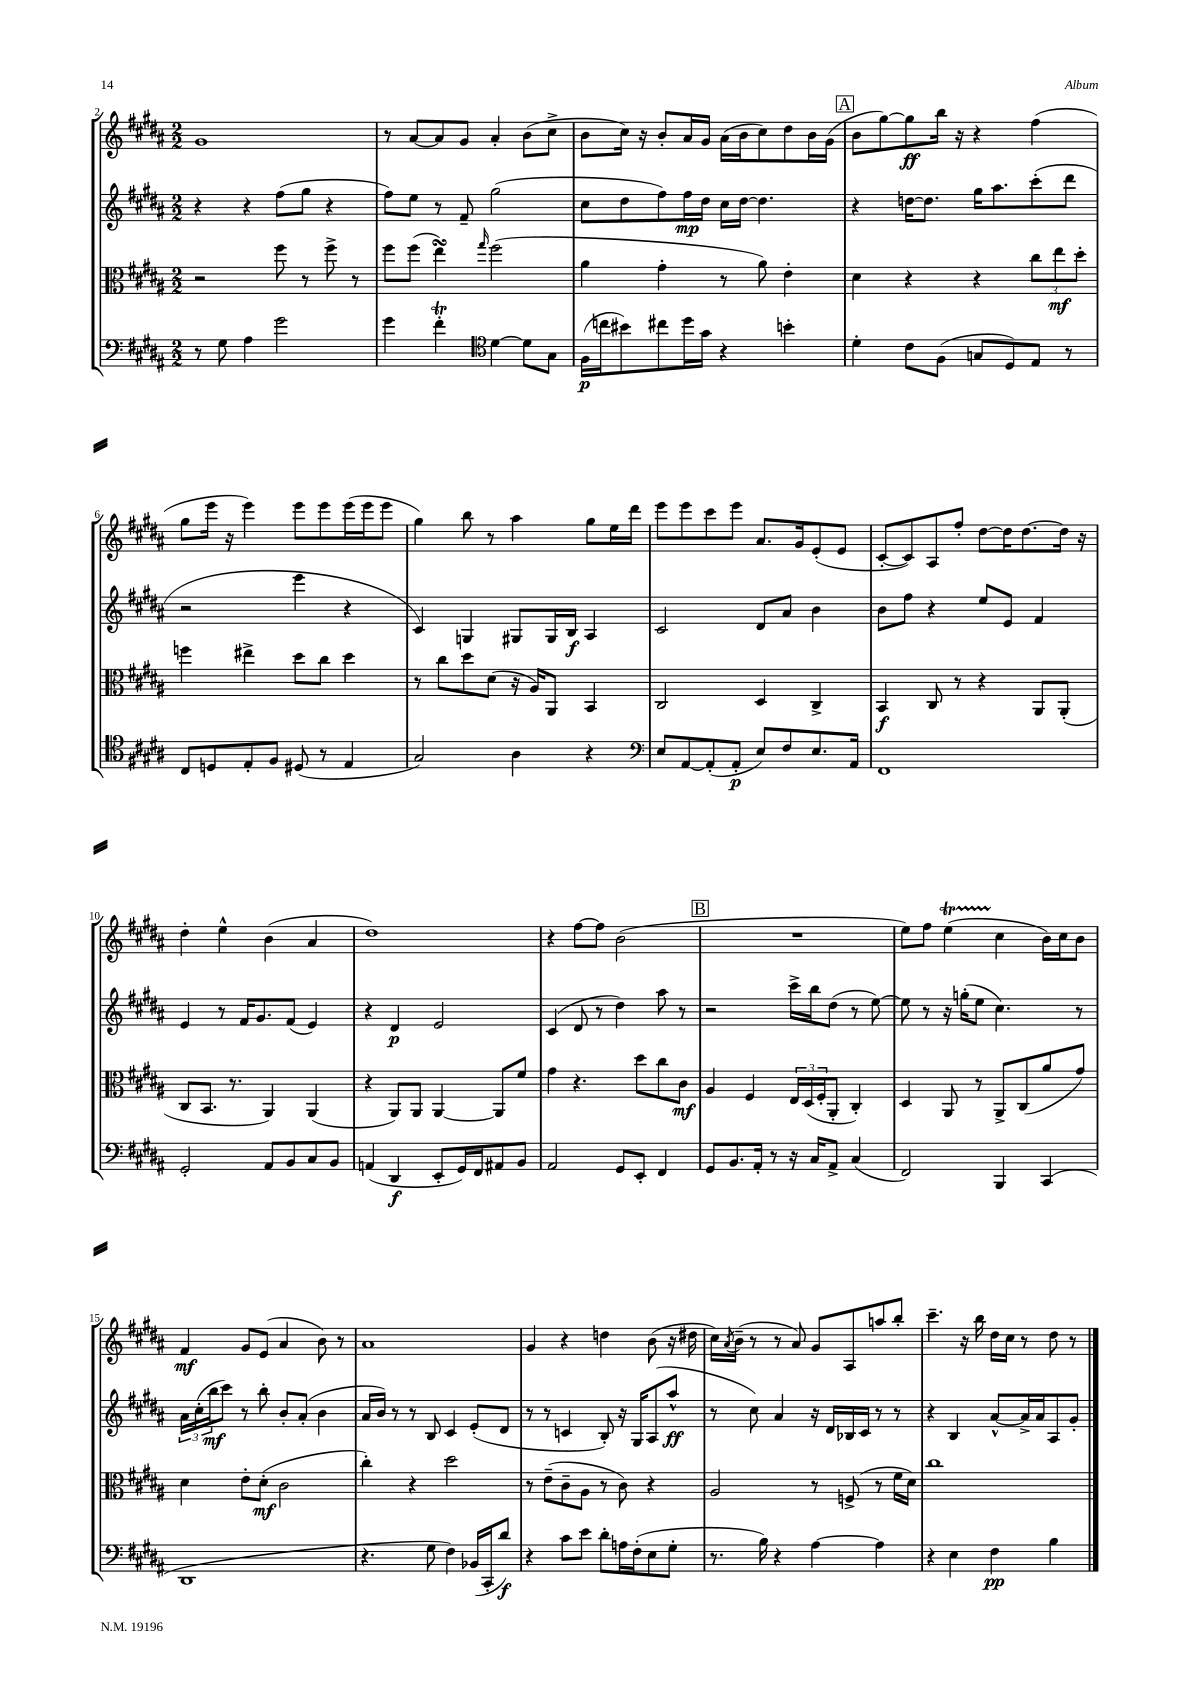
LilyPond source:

<<
\new StaffGroup <<
\new Staff = "s0" {
    \clef treble \key b \major \numericTimeSignature \time 2/2
    gis'1 |
    r8 ais'8~ ais'8 gis'8 ais'4-. b'8( cis''8-> |
    b'8 cis''16) r16 b'8-. ais'16 gis'16 ais'16( b'16 cis''8) dis''8 b'16 gis'16( |
    \mark \markup { \box "A" } b'8 gis''8~) gis''8\ff b''16 r16 r4 fis''4( |
    gis''8 e'''16 r16 e'''4) e'''8 e'''8 e'''16( e'''16 e'''8 |
    gis''4) b''8 r8 ais''4 gis''8 e''16 dis'''16 |
    e'''8 e'''8 cis'''8 e'''8 ais'8. gis'16 e'8-.( e'8 |
    cis'8~-. cis'8) ais8 fis''8-. dis''8~ dis''16 dis''8.~ dis''16 r16 |
    dis''4-. e''4-^ b'4( ais'4 |
    dis''1) |
    r4 fis''8~ fis''8 b'2( |
    \mark \markup { \box "B" } R1 |
    e''8) fis''8 e''4\startTrillSpan( cis''4\stopTrillSpan b'16) cis''16 b'8 |
    fis'4\mf gis'8 e'8( ais'4 b'8) r8 |
    ais'1 |
    gis'4 r4 d''4 b'8( r16 dis''16 |
    cis''16) \acciaccatura { ais'8 } b'16--( r8 r8 ais'8) gis'8 ais8 a''8 b''8-. |
    cis'''4.-- r16 b''16 dis''16 cis''16 r8 dis''8 r8 \bar "|." |
}
\new Staff = "s1" {
    \clef treble \key b \major \numericTimeSignature \time 2/2
    r4 r4 fis''8( gis''8 r4 |
    fis''8) e''8 r8 fis'8-- gis''2( |
    cis''8 dis''8 fis''8) fis''16\mp dis''16 cis''16 dis''16~ dis''4. |
    \mark \markup { \box "A" } r4 d''16~ d''8. gis''16 ais''8. cis'''8-.( dis'''8 |
    r2 e'''4 r4 |
    cis'4) g4 gis8 gis16 b16\f ais4 |
    cis'2 dis'8 ais'8 b'4 |
    b'8 fis''8 r4 e''8 e'8 fis'4 |
    e'4 r8 fis'16 gis'8. fis'8( e'4) |
    r4 dis'4\p e'2 |
    cis'4( dis'8 r8 dis''4) ais''8 r8 |
    \mark \markup { \box "B" } r2 cis'''16-> b''16 dis''8( r8 e''8~) |
    e''8 r8 r16 g''16-.( e''8 cis''4.) r8 |
    \tuplet 3/2 { ais'16 cis''16-.( b''16\mf } cis'''8) r8 b''8-. b'8-. ais'8-.( b'4 |
    ais'16 b'16) r8 r8 b8 cis'4 e'8-.( dis'8 |
    r8 r8 c'4 b8-.) r16 gis16 ais8( ais''8-^\ff |
    r8 cis''8) ais'4 r16 dis'16 bes16 cis'16 r8 r8 |
    r4 b4 ais'8~-^ ais'16-> ais'16 ais8 gis'8-. \bar "|." |
}
\new Staff = "s2" {
    \clef alto \key b \major \numericTimeSignature \time 2/2
    r2 fis''8 r8 fis''8-> r8 |
    fis''8 fis''8( e''4\turn) \grace { gis''16 } fis''2( |
    ais'4 gis'4-. r8 ais'8) e'4-. |
    \mark \markup { \box "A" } dis'4 r4 r4 \tuplet 3/2 { cis''8 e''8\mf dis''8-. } |
    f''4 eis''4-> dis''8 cis''8 dis''4 |
    r8 cis''8 dis''8 dis'8( r16 ais16) ais,8 b,4 |
    cis2 dis4 cis4-> |
    b,4\f cis8 r8 r4 ais,8 ais,8-.( |
    cis8 b,8. r8. ais,4) ais,4( |
    r4 ais,8) ais,8 ais,4~ ais,8 fis'8 |
    gis'4 r4. dis''8 cis''8 cis'8\mf |
    \mark \markup { \box "B" } ais4 fis4 \tuplet 3/2 { e16 dis16( fis16-. } ais,8-. cis4-.) |
    dis4 ais,8 r8 ais,8-> cis8( ais'8 gis'8) |
    dis'4 e'8-. dis'8-.\mf( cis'2 |
    cis''4-.) r4 dis''2 |
    r8 e'8--( cis'8-- ais8 r8 cis'8) r4 |
    ais2 r8 f8->( r8 fis'16 dis'16) |
    cis''1 \bar "|." |
}
\new Staff = "s3" {
    \clef bass \key b \major \numericTimeSignature \time 2/2
    r8 gis8 ais4 gis'2 |
    gis'4 fis'4-.\trill \clef tenor dis'4~ dis'8 gis8 |
    fis16\p( c''16 bis'8) cis''8 dis''16 gis'16 r4 b'4-. |
    \mark \markup { \box "A" } dis'4-. cis'8 fis8( g8 dis8) e8 r8 |
    cis8 d8 e8-. fis8 dis8( r8 e4 |
    gis2) ais4 r4 |
    \clef bass e8 ais,8~ ais,8-.( ais,8-.\p e8) fis8 e8. ais,16 |
    fis,1 |
    gis,2-. ais,8 b,8 cis8 b,8 |
    a,4( dis,4\f e,8-. gis,16) fis,16 ais,8 b,8 |
    ais,2 gis,8 e,8-. fis,4 |
    \mark \markup { \box "B" } gis,8 b,8. ais,16-. r8 r16 cis16 ais,8-> cis4( |
    fis,2) b,,4 cis,4( |
    dis,1 |
    r4. gis8 fis4) bes,16( cis,16-. dis'8\f) |
    r4 cis'8 e'8 dis'8-. a16 fis16-.( e8 gis8-. |
    r8. b16) r4 ais4~ ais4 |
    r4 e4 fis4\pp b4 \bar "|." |
}
>>
>>
\layout { \context { \Score currentBarNumber = #2 } }
